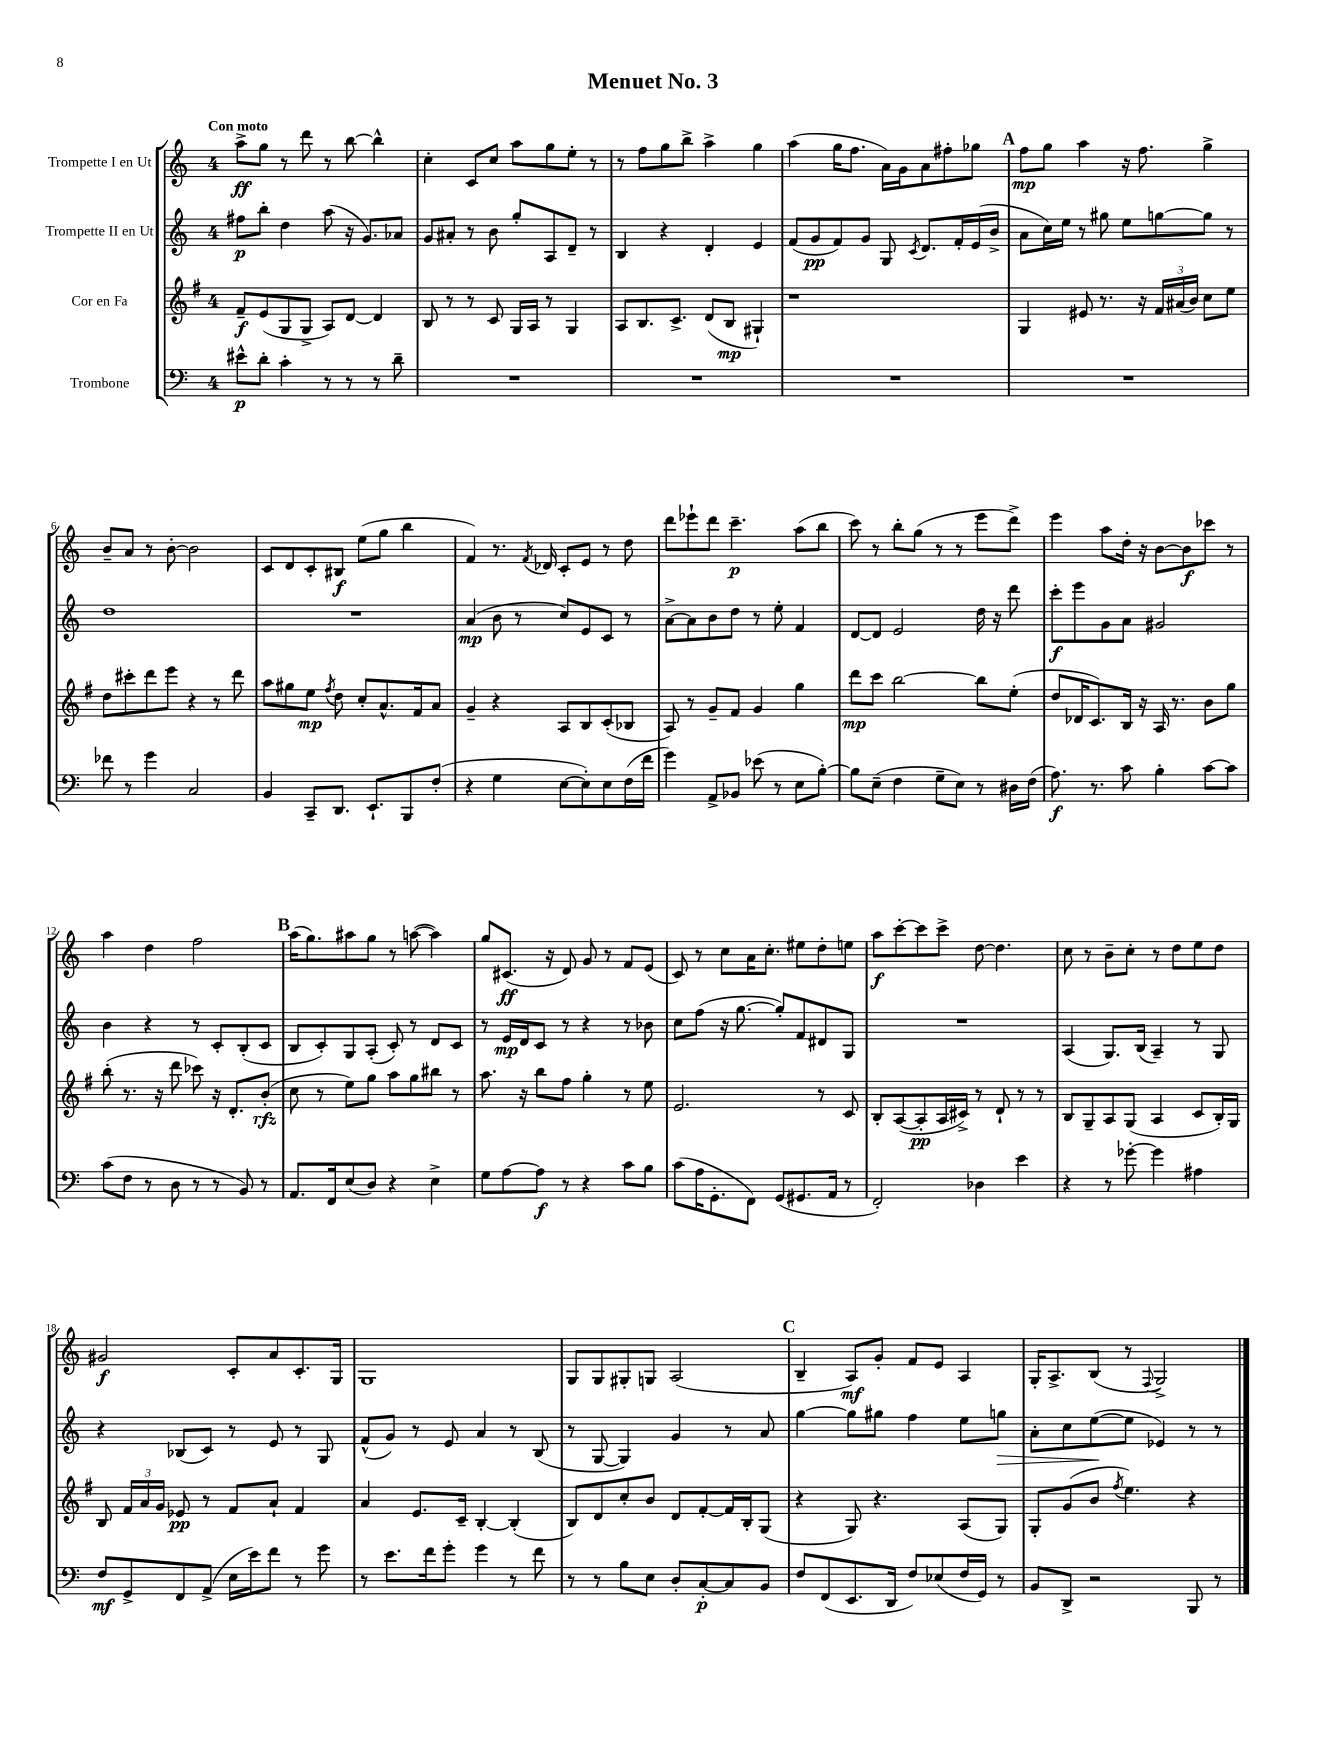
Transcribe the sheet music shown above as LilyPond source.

\header { title = "Menuet No. 3" }
<<
\new StaffGroup <<
\new Staff = "s0" \with { instrumentName = "Trompette I en Ut" } {
    \clef treble \key c \major \once \override Staff.TimeSignature.style = #'single-digit \time 4/4 \tempo "Con moto"
    \autoBeamOff a''8[->\ff g''8] r8 d'''8 r8 b''8~ b''4-^ |
    c''4-. c'8[ c''8] a''8[ g''8 e''8]-. r8 |
    r8 f''8[ g''8 b''8]-> a''4-> g''4 |
    a''4( g''16[ f''8.] a'16[) g'16 a'8 fis''8-. ges''8] |
    \mark \markup { \bold "A" } f''8[\mp g''8] a''4 r16 f''8. g''4-> |
    b'8[-- a'8] r8 b'8~-. b'2 |
    c'8[ d'8 c'8-. bis8]\f e''8[( g''8] b''4 |
    f'4) r8. \acciaccatura { f'8 } des'16 c'8[-. e'8] r8 d''8 |
    d'''8[ ees'''8-! d'''8] c'''4.--\p a''8[( b''8] |
    c'''8) r8 b''8[-. g''8]( r8 r8 e'''8[ d'''8]->) |
    e'''4 a''8[ d''16]-. r16 b'8[~ b'8\f ces'''8] r8 |
    a''4 d''4 f''2 |
    \mark \markup { \bold "B" } a''16[( g''8.) ais''8 g''8] r8 a''8~( a''4) |
    g''8[ cis'8.]\ff( r16 d'8) g'8 r8 f'8[ e'8]( |
    c'8) r8 c''8[ a'16 c''8.]-. eis''8[ d''8-. e''8] |
    a''8[\f c'''8~-. c'''8 c'''8]-> d''8~ d''4. |
    c''8 r8 b'8[-- c''8]-. r8 d''8[ e''8 d''8] |
    gis'2\f c'8[-. a'8 c'8.-. g16] |
    g1 |
    g8[ g8 gis8-. g8] a2( |
    \mark \markup { \bold "C" } b4-- a8[\mf) g'8]-. f'8[ e'8] a4 |
    g16[-. a8.-> b8]( r8 \appoggiatura { f8 } g2->) \bar "|." |
}
\new Staff = "s1" \with { instrumentName = "Trompette II en Ut" } {
    \clef treble \key c \major \once \override Staff.TimeSignature.style = #'single-digit \time 4/4
    \autoBeamOff fis''8[\p b''8]-. d''4 a''8( r16 g'8.[) aes'8] |
    g'8[ ais'8]-. r8 b'8 g''8[-. a8 d'8]-- r8 |
    b4 r4 d'4-. e'4 |
    f'8[( g'8\pp f'8) g'8] g8 \acciaccatura { c'8 } d'8.[ f'16-. e'16( b'16]-> |
    \mark \markup { \bold "A" } a'8[ c''16) e''16] r8 gis''8 e''8[ g''8~ g''8] r8 |
    d''1 |
    R1 |
    a'4\mp( b'8 r8 c''8[) e'8 c'8] r8 |
    a'8[~-> a'8 b'8 d''8] r8 e''8-. f'4 |
    d'8[~ d'8] e'2 d''16 r16 d'''8 |
    c'''8[-.\f e'''8 g'8 a'8] gis'2 |
    b'4 r4 r8 c'8[-. b8-.( c'8] |
    \mark \markup { \bold "B" } b8[ c'8-.) g8 a8]-.( c'8-.) r8 d'8[ c'8] |
    r8 e'16[\mp d'16 c'8] r8 r4 r8 bes'8 |
    c''8[ f''8]( r16 g''8.~ g''8[-.) f'8 dis'8 g8] |
    R1 |
    a4( g8.[) b16]( a4--) r8 g8 |
    r4 bes8[( c'8]) r8 e'8 r8 g8 |
    f'8[-^( g'8]) r8 e'8 a'4 r8 b8( |
    r8 g8~ g4) g'4 r8 a'8 |
    \mark \markup { \bold "C" } g''4~ g''8[ gis''8] f''4 e''8[ g''8]\> |
    a'8[-. c''8 e''8~\!( e''8] ees'4) r8 r8 \bar "|." |
}
\new Staff = "s2" \with { instrumentName = "Cor en Fa" } {
    \clef treble \key g \major \once \override Staff.TimeSignature.style = #'single-digit \time 4/4
    \autoBeamOff fis'8[--\f e'8( g8 g8]-> a8[) d'8]~ d'4 |
    b8 r8 r8 c'8 g16[ a16] r8 g4 |
    a8[ b8. c'8.]-> d'8[( b8]\mp gis4-!) |
    r1 |
    \mark \markup { \bold "A" } g4 eis'8 r8. r16 \tuplet 3/2 { fis'16[ ais'16( b'16]) } c''8[ e''8] |
    d''8[ cis'''8-. d'''8 e'''8] r4 r8 d'''8 |
    a''8[ gis''8 e''8]\mp \acciaccatura { fis''8 } d''8 c''8[-. a'8.-^ fis'16 a'8] |
    g'4-- r4 a8[ b8 c'8-.( bes8] |
    a8) r8 g'8[-- fis'8] g'4 g''4 |
    d'''8[\mp c'''8] b''2~ b''8[ e''8]-.( |
    d''8[ des'16 c'8.) b16] r16 a16 r8. b'8[ g''8] |
    b''8-.( r8. r16 d'''8 ces'''8) r16 d'8.[-. b'8]-.\rfz( |
    \mark \markup { \bold "B" } c''8 r8 e''8[) g''8] a''8[ g''8 bis''8] r8 |
    a''8. r16 b''8[ fis''8] g''4-. r8 e''8 |
    e'2. r8 c'8 |
    b8[-. a8~( a8-.\pp a16 cis'16]->) r8 d'8-! r8 r8 |
    b8[ g8-- a8 g8]( a4 c'8[ b16-.) g16] |
    b8 \tuplet 3/2 { fis'16[ a'16 g'16] } ees'8\pp r8 fis'8[ a'8]-! fis'4 |
    a'4 e'8.[ c'16]-- b4~-. b4-.( |
    b8[) d'8 c''8-. b'8] d'8[ fis'8~-. fis'16 b16-. g8]( |
    \mark \markup { \bold "C" } r4 g8) r4. a8[( g8]) |
    g8[-. g'8( b'8] \acciaccatura { fis''8 } e''4.) r4 \bar "|." |
}
\new Staff = "s3" \with { instrumentName = "Trombone" } {
    \clef bass \key c \major \once \override Staff.TimeSignature.style = #'single-digit \time 4/4
    \autoBeamOff eis'8[-^\p d'8]-. c'4-. r8 r8 r8 d'8-- |
    R1 |
    R1 |
    R1 |
    \mark \markup { \bold "A" } R1 |
    fes'8 r8 g'4 c2 |
    b,4 c,8[-- d,8.] e,8.[-! b,,8 f8]-.( |
    r4 g4 e8[~ e8-.) e8 f16( f'16] |
    g'4) a,8[-> bes,8] ees'8( r8 e8[ b8]~-.) |
    b8[ e8]--( f4 g8[-- e8]) r8 dis16[ f16]( |
    a8.\f) r8. c'8 b4-. c'8[~ c'8] |
    c'8[( f8] r8 d8 r8 r8 b,8) r8 |
    \mark \markup { \bold "B" } a,8.[ f,16 e8( d8]) r4 e4-> |
    g8[ a8~ a8]\f r8 r4 c'8[ b8] |
    c'8[( a16 g,8.-. f,8]) g,8[( gis,8. a,16] r8 |
    f,2-.) des4 e'4 |
    r4 r8 ges'8~-. ges'4 ais4 |
    f8[\mf g,8-> f,8 a,8]->( e16[ e'16) f'8] r8 g'8 |
    r8 e'8.[ f'16 g'8]-. g'4 r8 f'8 |
    r8 r8 b8[ e8] d8[-. c8~-.\p c8 b,8] |
    \mark \markup { \bold "C" } f8[ f,8( e,8. d,16] f8[) ees8( f16 g,16]) r8 |
    b,8[ d,8]-> r2 b,,8 r8 \bar "|." |
}
>>
>>
